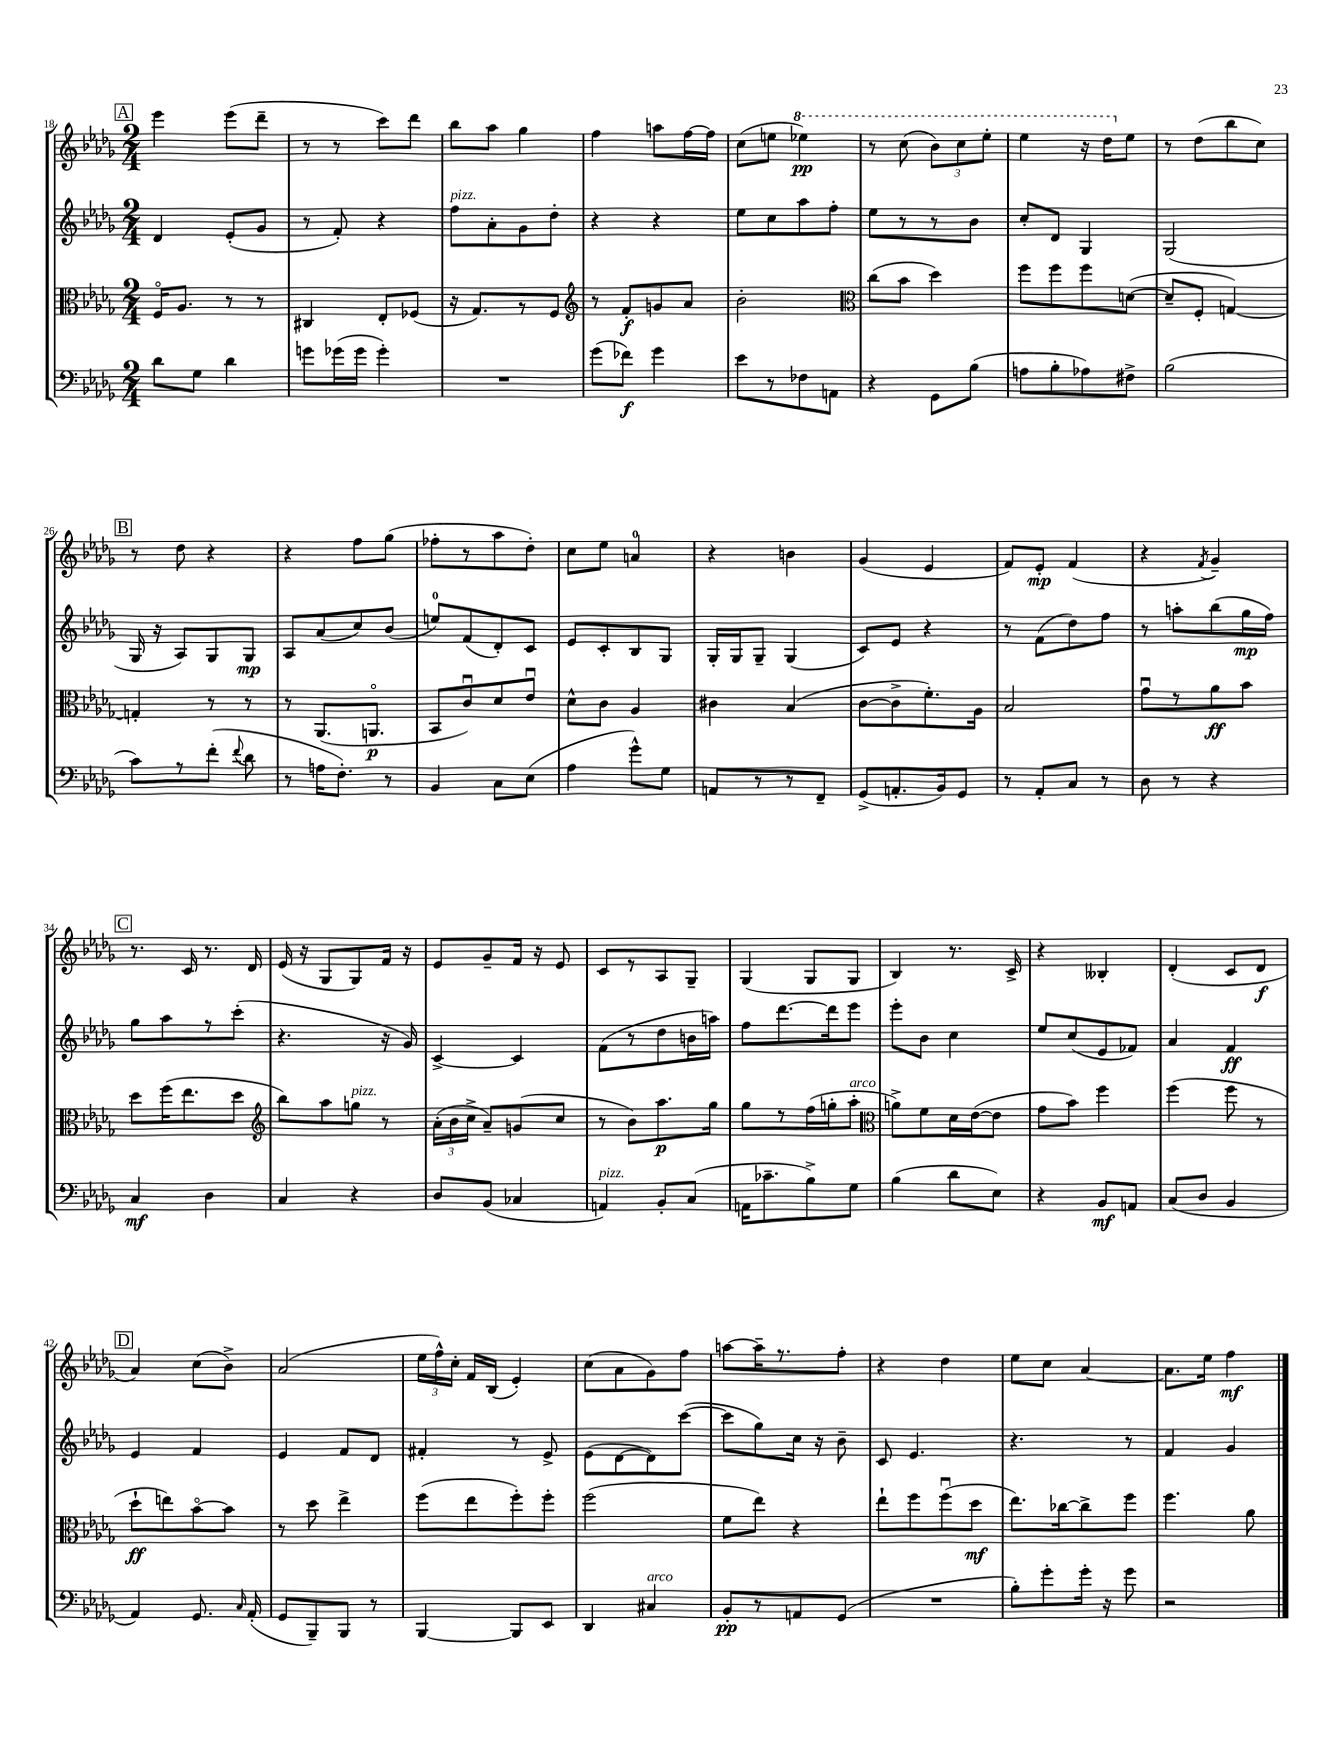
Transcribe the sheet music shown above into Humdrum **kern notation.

**kern	**kern	**kern	**kern
*staff4	*staff3	*staff2	*staff1
*clefF4	*clefC3	*clefG2	*clefG2
*k[b-e-a-d-g-]	*k[b-e-a-d-g-]	*k[b-e-a-d-g-]	*k[b-e-a-d-g-]
*M2/4	*M2/4	*M2/4	*M2/4
8d-	16Fo	4d-	4eee-
.	8.A-	.	.
8G-	.	.	.
4d-	8r	(8e-'	(8eee-
.	8r	8g-	8ddd-~
=	=	=	=
8g	4C#	8r	8r
(16g-	.	8f')	8r
16g-	.	.	.
4g-')	8E-'	4r	8ccc)
.	(8F-	.	8ddd-
=	=	=	=
2r	16r	8ff	8bb-
.	8.G-)	.	.
.	.	8a-'	8aa-
.	8r	8g-	4gg-
.	8F	8dd-'	.
=	=	=	=
*	*clefG2	*	*
(8g-	8r	4r	4ff
8f-)	8f'	.	.
4g-	8g	4r	8aa
.	8a-	.	[16ff
.	.	.	16ff]
=	=	=	=
8e-	2b-'	8ee-	(8cc
8r	.	8cc	8ee
8F-	.	8aa-	4eee-)
8AA	.	8ff'	.
=	=	=	=
*	*clefC3	*	*
4r	(8cc	8ee-	8r
.	8b-	8r	(8ccc
8GG-	4dd-)	8r	12bb-)
.	.	.	12ccc
(8B-	.	8b-	.
.	.	.	12eee-'
=	=	=	=
8A	8ff	8cc'	4eee-
8B-'	8ff	8d-	.
8A-)	8ff	4G-	16r
.	.	.	16ddd-
8F#^	([8d	.	8ee-
=	=	=	=
(2B-	8d~]	(2G-	8r
.	8F'	.	(8dd-
.	[4G)	.	8bb-
.	.	.	8cc)
=	=	=	=
8c)	4G']	16G-	8r
.	.	16r	.
8r	.	8A-)	8dd-
(8f'	8r	8G-	4r
8qqf	.	.	.
8d-	8r	8G-	.
=	=	=	=
8r	8r	8A-	4r
16A	(8.AA-	(8a-	.
8.F')	.	.	.
.	.	8cc)	8ff
.	8.AAo	.	.
8r	.	(8b-	(8gg-
=	=	=	=
4BB-	8BB-	8ee)	8ff-'
.	8cu)	(8f	8r
8C	8d-	8d-')	8aa-
(8E-	8e-u	8c	8dd-')
=	=	=	=
4A-	8d-^^	8e-	8cc
.	8c	8c'	8ee-
8g-^^)	4A-	8B-	4a
8G-	.	8G-	.
=	=	=	=
8AA	4c#	16G-'	4r
.	.	16G-	.
8r	.	8G-~	.
8r	(4B-	(4G-	4b
8FF~	.	.	.
=	=	=	=
(8GG-^	[8c	8c)	(4g-
8.AA'	8c^]	8e-	.
.	8.f')	4r	4e-
16BB-)	.	.	.
8GG-	.	.	.
.	16A-	.	.
=	=	=	=
8r	2B-	8r	8f)
8AA-'	.	(8f	8e-'
8C	.	8dd-)	(4f
8r	.	8ff	.
=	=	=	=
8D-	8g-u	8r	4r
8r	8r	8aa'	.
.	.	.	8qf
4r	8a-	(8bb-	4g-~)
.	8b-	16gg-	.
.	.	16ff)	.
=	=	=	=
4C	8dd-	8gg-	8.r
.	(16ff	8aa-	.
.	8.ee-	.	16c
4D-	.	8r	8.r
.	8dd-	(8ccc'	.
.	.	.	16d-
=	=	=	=
*	*clefG2	*	*
4C	8bb-)	4.r	(16e-
.	.	.	16r
.	8aa-	.	8G-
4r	8gg	.	8G-)
.	8r	16r	16f
.	.	16g-)	16r
=	=	=	=
8D-	(24a-'	[4c^	8e-
.	24b-	.	.
.	24cc^	.	.
(8BB-	8a-~)	.	8g-~
4C-	(8g	4c]	16f
.	.	.	16r
.	8cc	.	8e-
=	=	=	=
4AA)	8r	(8f	8c
.	8b-)	8r	8r
8BB-'	8.aa-	8dd-	8A-
(8C	.	16b	8G-~
.	16gg-	16aa)	.
=	=	=	=
16AA	8gg-	8ff	(4G-
8.c-~	.	.	.
.	8r	[8.ddd-	.
8B-^)	(16ff	.	8G-
.	16gg'	16ddd-]	.
8G-	8aa-'	8eee-	8G-
=	=	=	=
*	*clefC3	*	*
(4B-	8a^)	8eee-'	4B-)
.	8f	8b-	.
8d-	16d-	4cc	8.r
.	([16e-	.	.
8E-)	8e-]	.	.
.	.	.	16c^
=	=	=	=
4r	8g-	8ee-	4r
.	8b-)	(8cc	.
8BB-	4ff	8e-	4B--'
8AA	.	8f-)	.
=	=	=	=
(8C	(4ff	4a-	(4d-'
8D-	.	.	.
4BB-	8ff	4f	8c
.	8r	.	8d-
=	=	=	=
4AA-)	8dd-`	4e-	4a-)
.	8ee)	.	.
8.GG-	[8b-o	4f	(8cc
.	8b-]	.	8b-^)
16qqC	.	.	.
(16AA-'	.	.	.
=	=	=	=
8GG-	8r	4e-	(2a-
8BBB-~)	8dd-	.	.
8BBB-	4ee-^	8f	.
8r	.	8d-	.
=	=	=	=
[4BBB-	(8ff	4f#'	24ee-
.	.	.	24ff^^)
.	.	.	24cc'
.	8ee-	.	16f
.	.	.	(16B-
8BBB-]	8ff')	8r	4e-')
8EE-	8ff'	8e-^	.
=	=	=	=
4DD-	(2ff	(8e-	(8cc
.	.	[8d-	8a-
4C#	.	8d-])	8g-)
.	.	([8ccc	8ff
=	=	=	=
8BB-'	8f	8ccc]	[8aa
8r	8ee-)	8gg-)	16aa~]
.	.	.	8.r
8AA	4r	16cc	.
.	.	16r	.
(8GG-	.	8b-~	8ff'
=	=	=	=
2r	8ee-`	8c	4r
.	8ff	4.e-	.
.	(8ffu	.	4dd-
.	8dd-	.	.
=	=	=	=
8B-')	8.ee-)	4.r	8ee-
8g-'	.	.	8cc
.	[16cc-	.	.
16g-'	8cc-^]	.	[4a-
16r	.	.	.
8g-	8ff	8r	.
=	=	=	=
2r	4.ff	4f	8.a-]
.	.	.	16ee-
.	.	4g-	4ff
.	8a-	.	.
==	==	==	==
*-	*-	*-	*-
